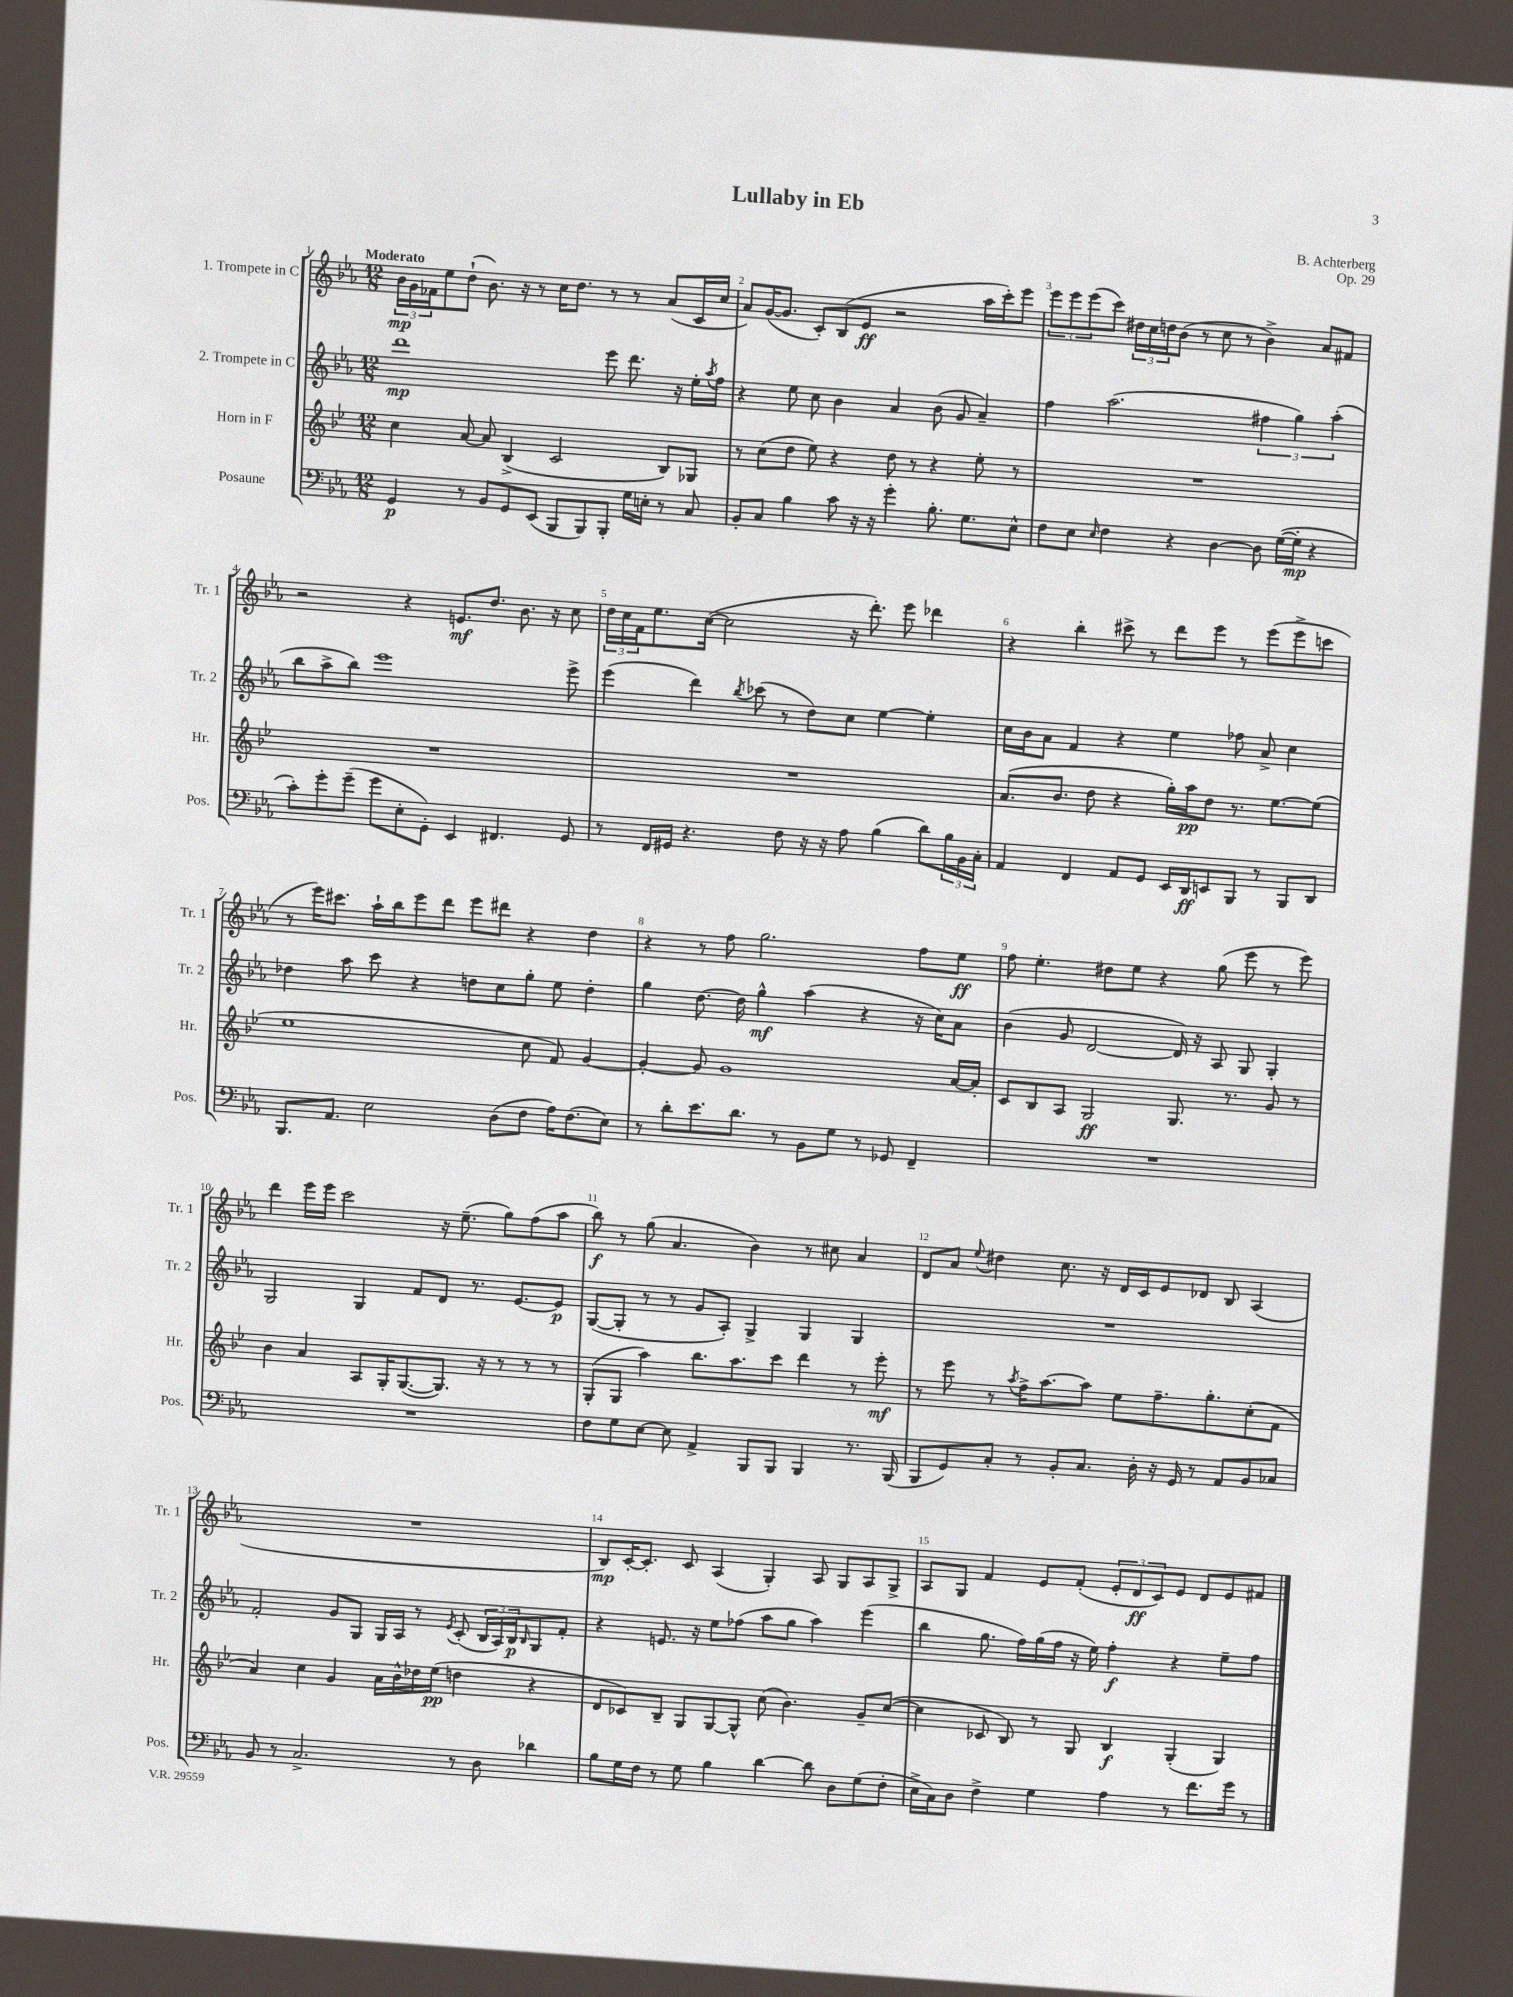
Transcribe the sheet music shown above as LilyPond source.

\header { title = "Lullaby in Eb" composer = "B. Achterberg" opus = "Op. 29" }
<<
\new StaffGroup <<
\new Staff = "s0" \with { instrumentName = "1. Trompete in C" shortInstrumentName = "Tr. 1" } {
    \clef treble \key ees \major \numericTimeSignature \time 12/8 \tempo "Moderato"
    \tuplet 3/2 { bes'16\mp g'16 fes'16 } ees''8 d''8-!( bes'8.) r16 r8 c''16 d''8. r8 r8 aes'8( c'16 c''16 |
    aes'8) g'16~( g'8. c'8-.) bes8( ees'8\ff r2 aes''16 c'''16-.) ees'''8 |
    \tuplet 3/2 { ees'''8 ees'''8 ees'''8( } c'''8) \tuplet 3/2 { dis''16 c''16 d''16 } bes'8( r8 c''8 r8 bes'4->) aes'8 fis'8 |
    r2 r4 e'8.\mf d''8. bes'8. r16 c''8 |
    \tuplet 3/2 { d''16 c''16 f'16 } ees''8. c''16~( c''2 r16 d'''8.-.) ees'''8 des'''4 |
    r4 bes''4-. cis'''8-> r8 d'''8 ees'''8 r8 ees'''8( ees'''8-> c'''8 |
    r8 ees'''16) cis'''8. aes''16-! bes''16 ees'''8 d'''8 ees'''8 dis'''8 r4 d''4 |
    r4 r8 f''8 g''2. f''8 ees''8\ff |
    f''8 ees''4.-. dis''8 ees''8 r4 g''8( ees'''8 r8 ees'''8) |
    d'''4 ees'''16 ees'''16 c'''2 r16 ees''8.--( g''8) f''8( aes''8 |
    bes''8\f) r8 g''8( aes'4. bes'4) r8 cis''8 aes'4 |
    d'8 aes'8 \appoggiatura { ees''8 } dis''4 c''8. r16 d'16 c'16 ees'8 des'8 bes8 aes4( |
    R1. |
    bes8\mp) c'16~-. c'8.-. c'8 aes4( g4-.) aes8 g8 aes8 g8-> |
    aes8 g8 f'4 ees'8 f'8-.( \tuplet 3/2 { ees'8-. d'8\ff c'8) } ees'8 d'8 ees'8 fis'8 \bar "|." |
}
\new Staff = "s1" \with { instrumentName = "2. Trompete in C" shortInstrumentName = "Tr. 2" } {
    \clef treble \key ees \major \numericTimeSignature \time 12/8
    d'''1\mp ees'''8 d'''8. r16 ees''16-. \acciaccatura { aes''8 } f''16 |
    r4 ees''8 c''8 bes'4 aes'4 bes'8( g'8 aes'4--) |
    f''4 aes''2.( \tuplet 3/2 { fis''4 g''4) aes''4-.( } |
    bes''8 aes''8-> bes''8) ees'''1 ees'''8-> |
    ees'''4( d'''4) \acciaccatura { bes''8 } ces'''8( r8 d''8) c''8 ees''4~ ees''4-. |
    c''16 bes'16 aes'8 f'4 r4 ees''4 fes''8 aes'8-> c''4 |
    des''4 aes''8 c'''8 r4 d''8 c''8 g''8-. ees''8 d''4-. |
    g''4 d''8.~ d''16 g''4-^\mf aes''4( r4 r16 c''16) aes'8 |
    bes'4( g'8 d'2~ d'16) r16 aes8 g8 g4-. |
    g2 g4 f'8 d'8 r8. ees'8.~ ees'8\p |
    g8~( g8-. r8 r8 g'8 aes8-.) g4-> g4 g4 |
    R1. |
    f'2-. g'8 g8 g16 aes16 r8 \acciaccatura { ees'8 } c'8-.( \tuplet 3/2 { bes16 aes16) bes16\p } \grace { bes16 } g8 f'8-. |
    r4 e'8. r16 ees''8 fes''8( aes''8 g''8 aes''4) ees'''4( |
    bes''4 g''8. f''16) g''16( f''16 r16 ees''16) f''4-.\f r4 ees''8-- f''8 \bar "|." |
}
\new Staff = "s2" \with { instrumentName = "Horn in F" shortInstrumentName = "Hr." } {
    \clef treble \key bes \major \numericTimeSignature \time 12/8
    c''4 a'8~ a'8 bes4->( c'2 bes8) ges8 |
    r8 c''8( d''8 ees''8) r4 d''8 r8 r4 ees''8-. r8 |
    R1. |
    R1. |
    R1. |
    a'8.( bes'8. d''8 r4 g''16-.) a''16\pp d''8 r8. ees''8.~ ees''8( |
    ees''1 c''8 f'8) g'4~ |
    g'4~-. g'8 g'1 a'16~ a'16-. |
    c'8 bes8 a8 g2\ff g8. r8. g'8 r8 |
    bes'4 a'4 a8 g16-. g8.~( g8.) r16 r8 r8 r8 |
    g8-.( g8 a''4) bes''8. a''8. c'''8 d'''4 r8 ees'''8-.\mf |
    r8 ees'''8 r8 \acciaccatura { a''8 } f''16-> a''8.~ a''8 ees''8 f''8.-- g''8.-. c''8-.( f'8 |
    a'4) c''4 g'4 a'16 bes'16-^ des''16 ees''16\pp( d''4 r4 |
    d'8 ces'8) bes8-- g8 g8~ g8-^ c''8( bes'4.) g'8-- c''8~( |
    c''4 ces'8 bes8) r8 g8 bes4\f g4-.( g4) \bar "|." |
}
\new Staff = "s3" \with { instrumentName = "Posaune" shortInstrumentName = "Pos." } {
    \clef bass \key ees \major \numericTimeSignature \time 12/8
    g,4\p r8 bes,8 g,8 ees,8( bes,,8 bes,,8) bes,,8-. g16 e16-. r8 c8 |
    bes,8-. c8 bes4 c'8 r16 r16 g'4-. bes8.-. g8. ees8-^ |
    f8 ees8 \grace { ees16 } f4 r4 d4~ d8 g16~( g16-.\mp r4 |
    c'8-.) g'8-. g'8--( g'8 ees8-. g,8-.) ees,4 fis,4. g,8 |
    r8 f,16 gis,16 r4. f8 r16 r16 aes8 bes4( d'8) \tuplet 3/2 { bes16 bes,16 c16-. } |
    aes,4 f,4 aes,8 g,8 ees,16 d,16\ff e,8 bes,,8 r8 bes,,8 d,8 |
    bes,,8. aes,8. ees2 d8( f8 aes16) f8.( ees8) |
    r8 d'8-. ees'8. d'8. r8 bes,8 g8 r8 ges,8 f,4-- |
    R1. |
    R1. |
    f8 g8 ees8~ ees8 aes,4-> bes,,8 bes,,8 bes,,4 r8. bes,,16( |
    bes,,8 g,8) c8-. r8 bes,8-. c8. d16-. r16 g,16 r8 aes,8 bes,8 ces8 |
    bes,8 r8 c2.-> r8 d8 des'4 |
    bes8 g16 f16 r8 g8 bes4 d'4~ d'8 d8 g8( f8-. |
    ees16-> c16) d8 f4-> g4 aes4 r8 f'8. g'16 r8 \bar "|." |
}
>>
>>
\layout { \context { \Score \override BarNumber.break-visibility = ##(#f #t #t) barNumberVisibility = #all-bar-numbers-visible } }
